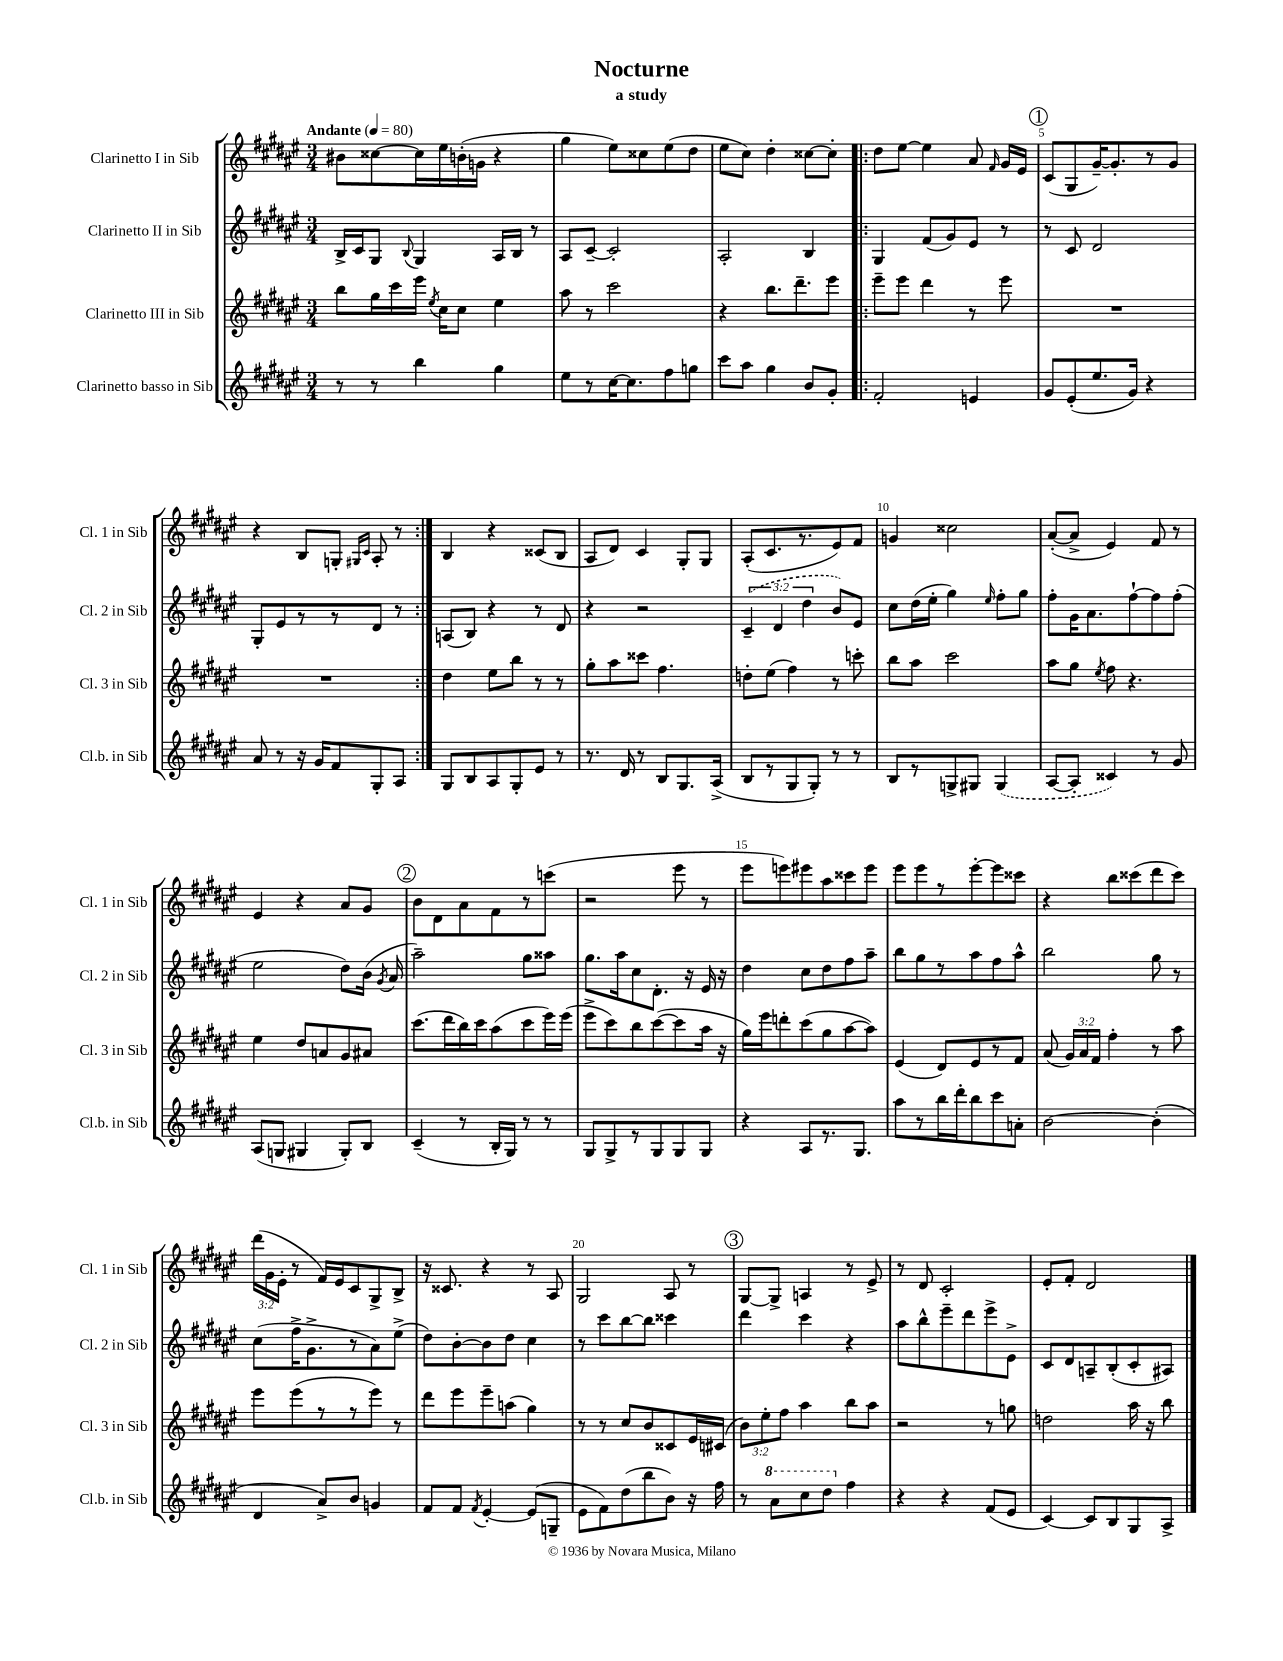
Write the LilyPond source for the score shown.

\header { title = "Nocturne" subtitle = "a study" }
<<
\new StaffGroup <<
\new Staff = "s0" \with { instrumentName = "Clarinetto I in Sib" shortInstrumentName = "Cl. 1 in Sib" } {
    \clef treble \key fis \major \numericTimeSignature \time 3/4 \override Staff.TupletNumber.text = #tuplet-number::calc-fraction-text \tempo "Andante" 4 = 80
    \autoBeamOff bis'8[ cisis''8~ cisis''16 eis''16 b'16-.( g'16] r4 |
    gis''4 eis''8[) cisis''8 eis''8( dis''8] |
    eis''8[ cis''8]) dis''4-. cisis''8[~ cisis''8]-. |
    \repeat volta 2 { dis''8[ eis''8]~ eis''4 ais'8 \grace { fis'16 } gis'16[ eis'16] |
    \mark \markup { \circle "1" } cis'8[( gis8 gis'16~--) gis'8.-. r8 gis'8] |
    r4 b8[ g8]-. \grace { gis16[ cis'16] } ais8-. r8 | }
    b4 r4 cisis'8[( b8] |
    ais8[ dis'8]) cis'4 gis8[-. gis8] |
    ais8[-.( cis'8. r8. eis'8) fis'8] |
    g'4 cisis''2 |
    ais'8[~-.( ais'8]-> eis'4) fis'8 r8 |
    eis'4 r4 ais'8[ gis'8] |
    \mark \markup { \circle "2" } b'8[ dis'8 ais'8 fis'8 r8 c'''8]( |
    r2 eis'''8 r8 |
    eis'''8[ e'''8) eis'''8 ais''8 cisis'''8 eis'''8] |
    eis'''8[ eis'''8 r8 eis'''8~-. eis'''8 cisis'''8] |
    r4 b''8[ cisis'''8( dis'''8 cisis'''8]) |
    \tuplet 3/2 { dis'''16[( gis'16 eis'16]-. } r8 fis'16[) eis'16 cis'8 gis8-> b8]-> |
    r16 cisis'8. r4 r8 ais8 |
    gis2 ais8 r8 |
    \mark \markup { \circle "3" } gis8[~ gis8]-> a4 r8 eis'8-> |
    r8 dis'8 cis'2-. |
    eis'8[-. fis'8]-. dis'2 \bar "|." |
}
\new Staff = "s1" \with { instrumentName = "Clarinetto II in Sib" shortInstrumentName = "Cl. 2 in Sib" } {
    \clef treble \key fis \major \numericTimeSignature \time 3/4 \override Staff.TupletNumber.text = #tuplet-number::calc-fraction-text
    \autoBeamOff b16[-> cis'16 gis8] \appoggiatura { b8 } gis4 ais16[ b16] r8 |
    ais8[ cis'8]~-- cis'2-. |
    ais2-. b4 |
    \repeat volta 2 { gis4 fis'8[( gis'8) eis'8] r8 |
    \mark \markup { \circle "1" } r8 cis'8 dis'2 |
    gis8[-. eis'8 r8 r8 dis'8] r8 | }
    a8[( b8]) r4 r8 dis'8 |
    r4 r2 |
    \tuplet 3/2 { \once \slurDashed cis'4--( dis'4 dis''4 } b'8[) eis'8] |
    cis''8[ dis''16( eis''16]-. gis''4) \grace { eis''16 } fis''8[-. gis''8] |
    fis''8[-. gis'16 ais'8. fis''8~-! fis''8 fis''8]-.( |
    eis''2 dis''8[) b'16]( \acciaccatura { gis'8 } ais'16 |
    \mark \markup { \circle "2" } ais''2--) gis''8[ aisis''8] |
    gis''8.[ ais''16 cis''8 dis'8.]-. r16 eis'16 r16 |
    dis''4 cis''8[ dis''8 fis''8 ais''8]-- |
    b''8[ gis''8 r8 ais''8 fis''8 ais''8]-^ |
    b''2 gis''8 r8 |
    cis''8[( fis''16-> gis'8.-> r8 ais'8) eis''8]->( |
    dis''8[) b'8~-. b'8 dis''8] cis''4 |
    r8 cis'''8[ b''8~ b''8] cisis'''4 |
    \mark \markup { \circle "3" } dis'''4 cis'''4 r4 |
    ais''8[ b''8-^ eis'''8-- dis'''8 eis'''8-> eis'8]-> |
    cis'8[ dis'8 a8-- b8-.( cis'8-. ais8]) \bar "|." |
}
\new Staff = "s2" \with { instrumentName = "Clarinetto III in Sib" shortInstrumentName = "Cl. 3 in Sib" } {
    \clef treble \key fis \major \numericTimeSignature \time 3/4 \override Staff.TupletNumber.text = #tuplet-number::calc-fraction-text
    \autoBeamOff b''8[ gis''16 cis'''16 eis'''16] \acciaccatura { eis''8 } cis''16[ cis''8] eis''4 |
    ais''8 r8 cis'''2 |
    r4 b''8.[ dis'''8.-- eis'''8] |
    \repeat volta 2 { eis'''8[-- eis'''8] dis'''4 r8 eis'''8 |
    \mark \markup { \circle "1" } R2. |
    R2. | }
    dis''4 eis''8[ b''8] r8 r8 |
    gis''8[-. ais''8 cisis'''8] fis''4. |
    d''8[-. eis''8]( fis''4) r8 c'''8-. |
    b''8[ ais''8] cis'''2 |
    ais''8[ gis''8] \acciaccatura { eis''8 } fis''8 r4. |
    eis''4 dis''8[ a'8 gis'8 ais'8] |
    \mark \markup { \circle "2" } cis'''8.[( dis'''16 b''16) cis'''16 ais''8( cis'''8 eis'''16) eis'''16]( |
    eis'''8[-> cis'''8) b''8 cis'''8~( cis'''8 ais''16] r16 |
    gis''16[) eis'''16 d'''8-. cis'''8( gis''8 ais''8~ ais''8]) |
    eis'4( dis'8[) eis'8 r8 fis'8] |
    ais'8( \tuplet 3/2 { gis'16[) ais'16 fis'16] } fis''4-. r8 ais''8 |
    eis'''8[ eis'''8( r8 r8 eis'''8]) r8 |
    dis'''8[ eis'''8 eis'''8-- a''8]( gis''4) |
    r8 r8 cis''8[ b'8 cisis'8 eis'16 cis'16]( |
    \mark \markup { \circle "3" } \tuplet 3/2 { b'8[) eis''8-. fis''8] } ais''4 b''8[ ais''8] |
    r2 r8 g''8 |
    d''2 ais''16 r16 b''8 \bar "|." |
}
\new Staff = "s3" \with { instrumentName = "Clarinetto basso in Sib" shortInstrumentName = "Cl.b. in Sib" } {
    \clef treble \key fis \major \numericTimeSignature \time 3/4
    \autoBeamOff r8 r8 b''4 gis''4 |
    eis''8[ r8 cis''16~ cis''8. fis''8 g''8] |
    cis'''8[ ais''8] gis''4 b'8[ gis'8]-. |
    \repeat volta 2 { fis'2-. e'4 |
    \mark \markup { \circle "1" } gis'8[ eis'8-.( eis''8. gis'16]) r4 |
    ais'8 r8 r16 gis'16[ fis'8 gis8-. ais8] | }
    gis8[ b8 ais8 gis8-. eis'8] r8 |
    r8. dis'16 r8 b8[ gis8. ais16]->( |
    b8[ r8 gis8 gis8]-.) r8 r8 |
    b8[ r8 g8-> gis8] \once \slurDashed gis4( |
    ais8[~ ais8]-. cisis'4) r8 gis'8 |
    ais8[( g8] gis4 gis8[-.) b8] |
    \mark \markup { \circle "2" } cis'4--( r8 b16[-. gis16]) r8 r8 |
    gis8[ gis8-> r8 gis8 gis8 gis8] |
    r4 ais8[ r8. gis8.] |
    ais''8[ r8 b''16 dis'''16-. b''8 cis'''8 a'8]-. |
    b'2~ b'4-.( |
    dis'4 ais'8[->) b'8] g'4 |
    fis'8[ fis'8] \acciaccatura { fis'8 } eis'4~-. eis'8[( g8]-- |
    eis'8[ fis'8) dis''8( b''8 b'8]) r16 fis''16 |
    \mark \markup { \circle "3" } r8 \ottava #1 ais''8[ cis'''8 dis'''8] \ottava #0 fis''4 |
    r4 r4 fis'8[( eis'8] |
    cis'4~) cis'8[ b8 gis8 ais8]-> \bar "|." |
}
>>
>>
\layout { \context { \Score \override BarNumber.break-visibility = ##(#f #t #t) barNumberVisibility = #(every-nth-bar-number-visible 5) } }
